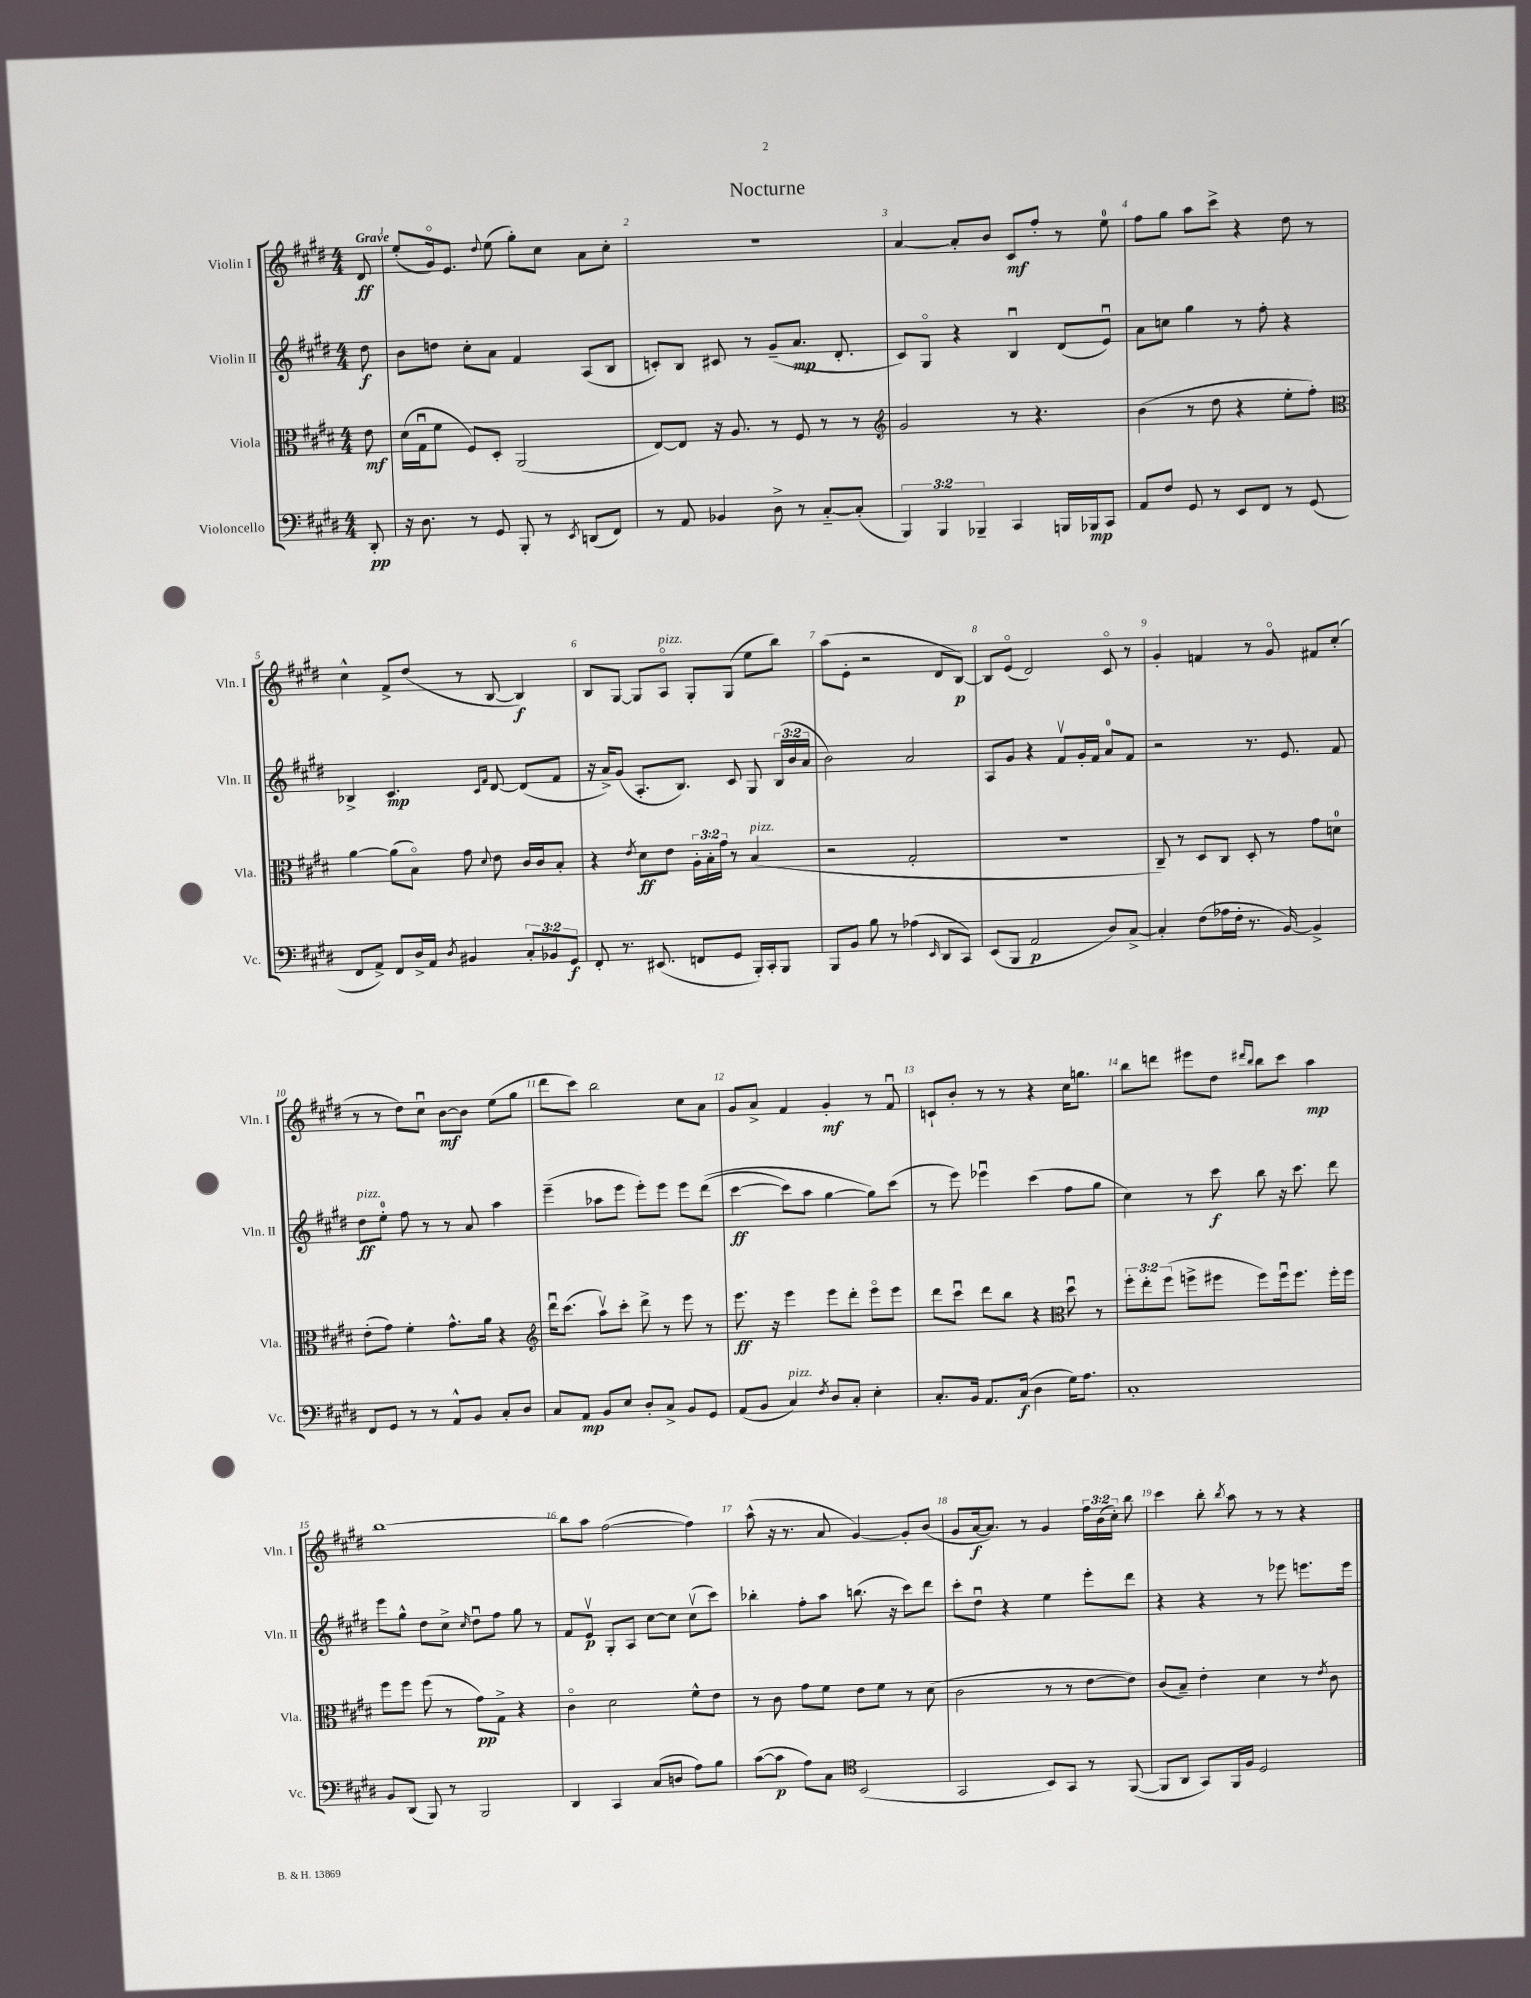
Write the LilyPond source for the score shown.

\header { title = "Nocturne" }
<<
\new StaffGroup <<
\new Staff = "s0" \with { instrumentName = "Violin I" shortInstrumentName = "Vln. I" } {
    \clef treble \key e \major \numericTimeSignature \time 4/4 \override Staff.TupletNumber.text = #tuplet-number::calc-fraction-text \partial 8 \tempo "Grave"
    \autoBeamOff dis'8\ff |
    e''8[-.( gis'16\flageolet) e'8.] \appoggiatura { dis''8 } e''8( gis''8[-.) cis''8] a'8[ cis''8]-. |
    R1 |
    a'4~ a'8[-. b'8] cis'8[\mf fis''8]-. r8 e''8-0 |
    fis''8[ gis''8] a''8[ cis'''8]-> r4 dis''8 r8 |
    cis''4-^ fis'8[-> dis''8]( r8 b8~ b4\f) |
    b8[ gis8]~ gis8[ a8]\flageolet^\markup { \italic "pizz." } gis8[-. gis8]( e''8[ b''8]) |
    a''8[( e'8]-. r2 dis'8[ b8]~\p) |
    b8[ e'8]\flageolet( dis'2) cis'8\flageolet r8 |
    gis'4-. f'4 r8 gis'8\flageolet fis'8[ cis''8]-.( |
    r8 r8 dis''8[) cis''8]\downbow b'8[~\mf b'8] e''8[( gis''8] |
    dis'''8[ cis'''8]) b''2 cis''8[ a'8] |
    gis'8[ a'8]-> fis'4 gis'4-.\mf r8 fis'8\downbow |
    c'8[-! b'8]-. r8 r8 r4 cis''16[ g''8.] |
    b''8[ d'''8] eis'''8[ dis''8] \grace { dis'''16[ b''16] } b''8[ cis'''8] a''4\mp |
    b''1~ |
    b''8[ a''8] fis''2~( fis''4) |
    a''8-^( r16 r8. a'8 gis'4~) gis'8[-. b'8]( |
    gis'8[ a'16~\f a'8.]) r8 gis'4 \tuplet 3/2 { fis''16[ b'16( cis''16]-.) } b''8 |
    cis'''4 b''8-. \acciaccatura { b''8 } a''8 r8 r8 r4 \bar "|." |
}
\new Staff = "s1" \with { instrumentName = "Violin II" shortInstrumentName = "Vln. II" } {
    \clef treble \key e \major \numericTimeSignature \time 4/4 \override Staff.TupletNumber.text = #tuplet-number::calc-fraction-text \partial 8
    \autoBeamOff dis''8\f |
    b'8[ d''8] cis''8[-. a'8] fis'4 a8[( b8] |
    c'8[-.) b8] cis'8 r8 gis'8[--( a'8.]\mp dis'8.-. |
    cis'8[) gis8]\flageolet r4 b4\downbow dis'8[( e'8]\downbow) |
    a'8[ c''8] gis''4 r8 fis''8-. r4 |
    bes4-> cis'4.\mp \grace { cis'16[ fis'16] } dis'8~ dis'8[( fis'8] |
    r16 a'16[->) gis'8]( a8.[-. b8.]) cis'8 gis8 \tuplet 3/2 { b16[( b'16 a'16] } |
    b'2) a'2 |
    a8[ gis'8] r4 fis'8[\upbow gis'16-. fis'16] a'8[-0 fis'8] |
    r2 r8. e'8. fis'8 |
    dis''8[\ff^\markup { \italic "pizz." } e''8]-0-. fis''8 r8 r8 a'8 a''4 |
    e'''4--( aes''8[ e'''8] e'''8[-.) e'''8] e'''8[ dis'''8](\( |
    cis'''4~\ff cis'''8[) a''8] gis''4~ gis''8[\) cis'''8]( |
    r8 e'''8) ees'''4\downbow cis'''4( fis''8[ gis''8] |
    cis''4) r8 cis'''8\f b''8 r16 cis'''8. dis'''8 |
    e'''8[ gis''8]-^ dis''8[ cis''8]-> \grace { cis''16 } dis''8[\downbow fis''8] gis''8 r8 |
    fis'8[ e'8]\upbow\p gis8[-. a8] cis''8[~ cis''8] cis''8[\upbow( cis'''8]) |
    bes''4-. fis''8[-. a''8] b''8.( r16 cis'''8[) dis'''8] |
    cis'''8[-. dis''8]\downbow r4 e''4 e'''8[-. dis'''8] |
    r4 r4 r8 ees'''8 e'''8.[ e'''16] \bar "|." |
}
\new Staff = "s2" \with { instrumentName = "Viola" shortInstrumentName = "Vla." } {
    \clef alto \key e \major \numericTimeSignature \time 4/4 \override Staff.TupletNumber.text = #tuplet-number::calc-fraction-text \partial 8
    \autoBeamOff e'8\mf |
    dis'16[( gis16\downbow fis'8] fis8[) dis8]-. a,2( |
    e8[~) e8] r16 a8. r8 fis8 r8 r8 |
    \clef treble gis'2 r8 r4. |
    b'4( r8 dis''8 r4 e''8[-. fis''8]-.) |
    \clef alto a'4~ a'8[( b8]\flageolet) gis'8 \appoggiatura { dis'8 } e'8 cis'16[ cis'16 b8]-. |
    r4 \acciaccatura { e'8 } dis'8[\ff e'8] \tuplet 3/2 { a16[-. b16-. gis'16] } r8 b4^\markup { \italic "pizz." }( |
    r2 gis2-. |
    R1 |
    cis8--) r8 dis8[ cis8] dis8-. r8 gis'8[ d'8]-0 |
    e'8[-.( gis'8]) fis'4-. gis'8.[-^ a'16] r4 |
    \clef treble dis'''16[\downbow cis'''8.]( a''8[\upbow) cis'''8]-. dis'''8-> r8 e'''8 r8 |
    e'''8.\ff r16 e'''4 e'''8[ dis'''8]-. e'''8[\flageolet e'''8] |
    dis'''8[ cis'''8]\downbow dis'''8[ b''8] r4 \clef alto dis''8\downbow r8 |
    \tuplet 3/2 { fis''8[-. e''8-. fis''8]( } f''8[-> fis''8] fis''8[) fis''16\downbow fis''8.] fis''16[-. fis''16] |
    fis''8[ fis''8] fis''8( r8 gis'8[\pp) gis8]-> r4 |
    cis'4\flageolet dis'2 fis'8[-^ e'8] |
    r8 cis'8 gis'8[ fis'8] e'8[ fis'8] r8 dis'8( |
    cis'2 r8 r8 e'8[~ e'8]) |
    cis'8[( b8]--) e'4-. dis'4 r8 \acciaccatura { e'8 } cis'8 \bar "|." |
}
\new Staff = "s3" \with { instrumentName = "Violoncello" shortInstrumentName = "Vc." } {
    \clef bass \key e \major \numericTimeSignature \time 4/4 \override Staff.TupletNumber.text = #tuplet-number::calc-fraction-text \partial 8
    \autoBeamOff dis,8-.\pp |
    r16 dis8. r8 gis,8 b,,8-. r8 \acciaccatura { e,8 } d,8[( fis,8]) |
    r8 a,8 bes,4 dis8-> r8 cis8[~-_ cis8]-.( |
    \tuplet 3/2 { b,,4) b,,4 bes,,4-- } cis,4 b,,16[ bes,,16\mp cis,8] |
    a,8[ fis8] gis,8 r8 e,8[ fis,8] r8 gis,8( |
    fis,8[ a,8]->) fis,8[ dis16-> a,16] \acciaccatura { dis8 } bis,4 \tuplet 3/2 { cis8[-. bes,8 gis,8]\f } |
    fis,8-. r8. eis,8.( f,8[ gis,8] b,,16[-.) cis,16-. b,,8] |
    b,,8[ b,8] b8 r8 aes4( \grace { e,16 } dis,8[ cis,8]) |
    e,8[( b,,8] a,2\p dis8[) cis8]~-> |
    cis4-. fis8[( aes16 fis16]-. r8. b,16~) b,4-> |
    fis,8[ gis,8] r8 r8 a,8[-^ b,8] cis8[-. dis8] |
    cis8[ a,8]\mp b,8[ e8] dis8[-. cis8]-> b,8[ gis,8] |
    a,8[( b,8] cis4^\markup { \italic "pizz." }) \acciaccatura { fis8 } dis8[ cis8]-. e4-. |
    cis8.[-. b,16] a,8.[ cis16]\f( dis4 gis16[) a8.] |
    cis1-. |
    b,8[ dis,8]( b,,8) r8 b,,2 |
    dis,4 cis,4 cis8[( d8] a8[) b8] |
    cis'8[~( cis'8]\p a8[) cis8] \clef tenor b,2( |
    gis,2 b,8[) gis,8] r8 fis,8~( |
    fis,8[ a,8] gis,8[) fis,16 fis16] dis2 \bar "|." |
}
>>
>>
\layout { \context { \Score \override BarNumber.break-visibility = ##(#f #t #t) barNumberVisibility = #all-bar-numbers-visible } }
